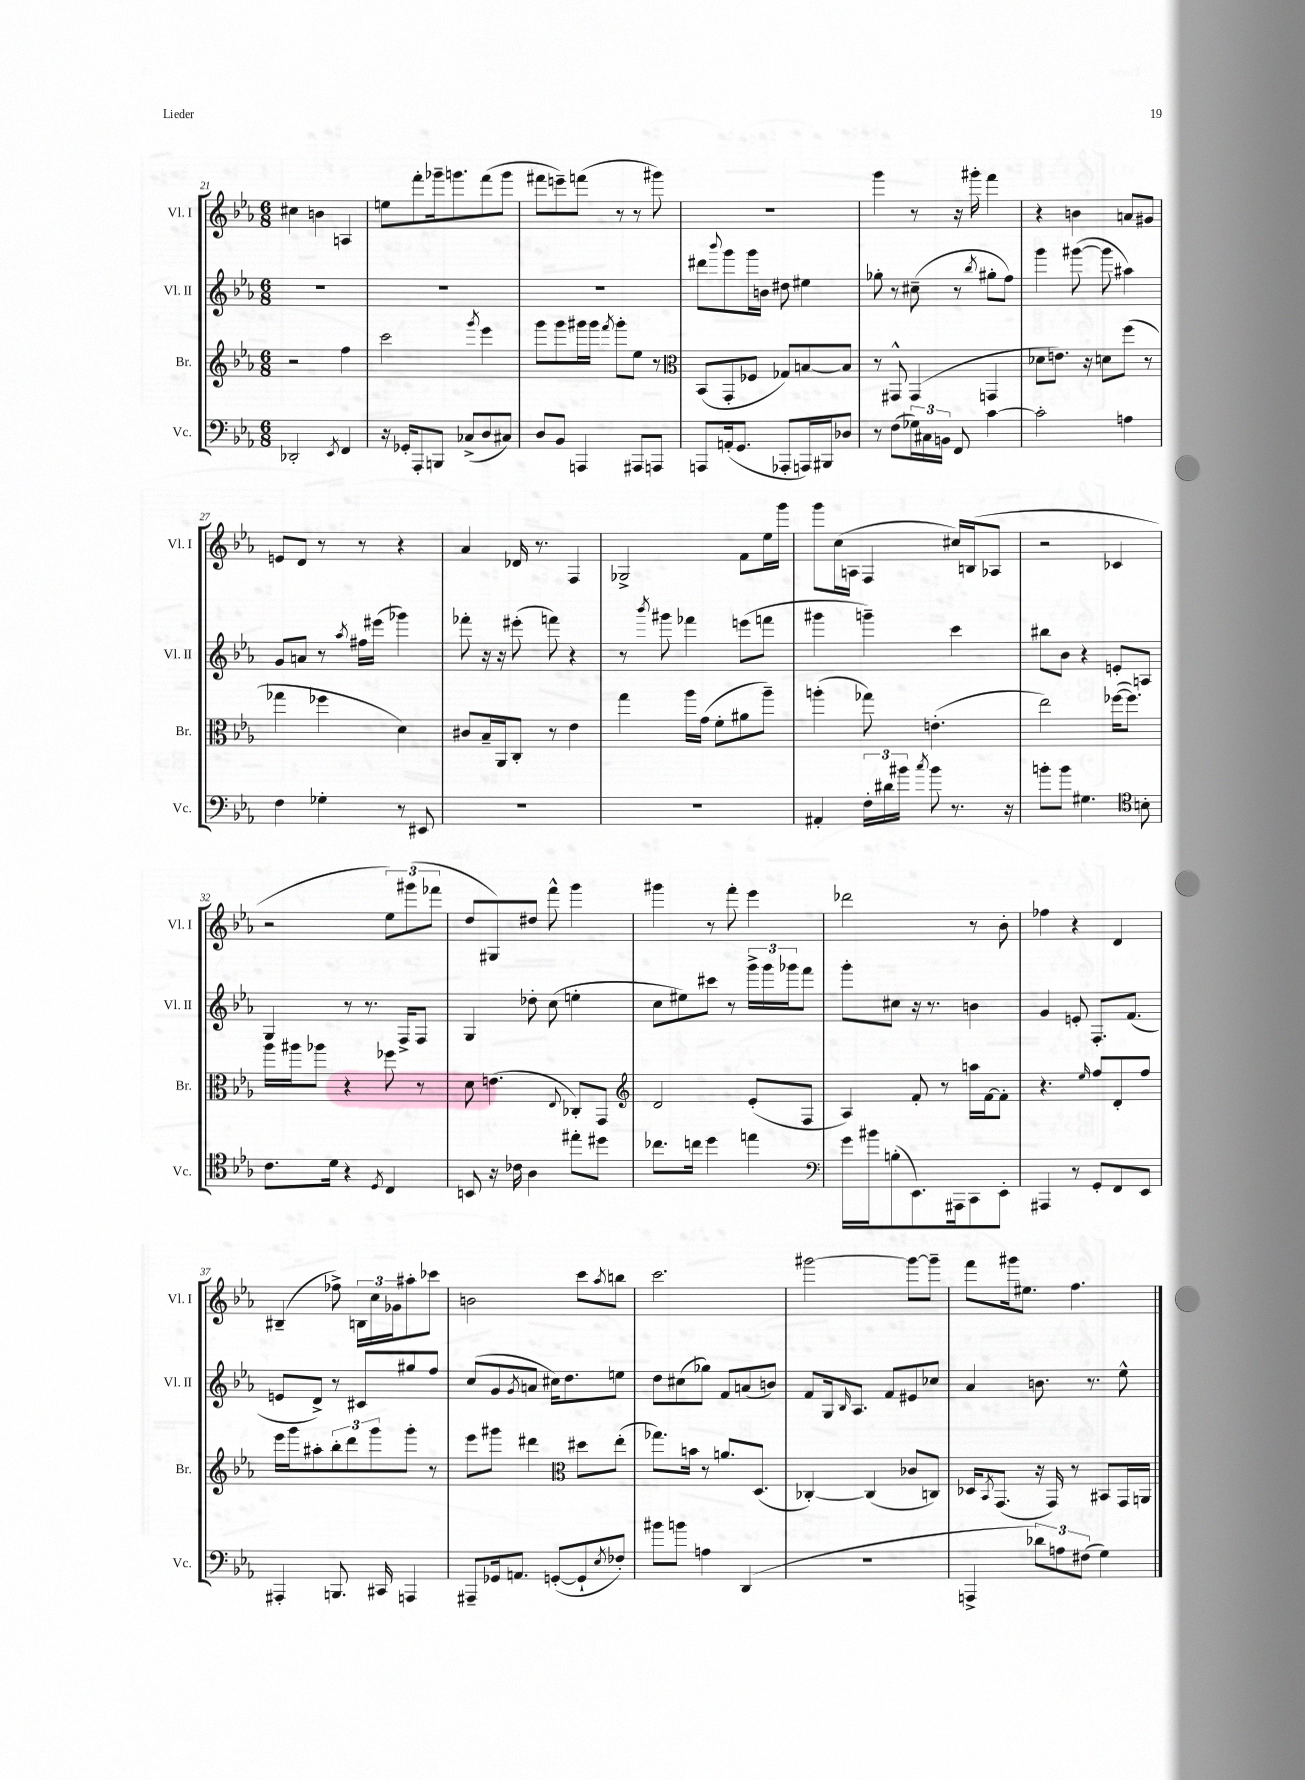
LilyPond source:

<<
\new StaffGroup <<
\new Staff = "s0" \with { instrumentName = "Vl. I" shortInstrumentName = "Vl. I" } {
    \clef treble \key ees \major \numericTimeSignature \time 6/8
    cis''4 b'4 a4 |
    e''8 f'''8-. ges'''16-- g'''8. f'''8( g'''8 |
    fis'''8 e'''8--) f'''8( r8 r8 gis'''8) |
    R2. |
    g'''4 r8 r16 gis'''16-. f'''4 |
    r4 b'4 a'8 gis'8 |
    e'8 d'8 r8 r8 r4 |
    aes'4 des'16 r8. f4 |
    ges2-> f'8 ees''16 g'''16 |
    g'''8 c''16( a16 f4 cis''16) b16( aes8 |
    r2 ces'4 |
    r2 \tuplet 3/2 { ees''8) gis'''8( fes'''8 } |
    d''8 gis8) dis''8 f'''8-^ g'''4 |
    gis'''4 r8 f'''8-. ees'''4 |
    des'''2 r8 bes'8-. |
    fes''4 r4 d'4 |
    bis4--( fes''8->) \tuplet 3/2 { b16 c''16 ges'16 } ais''8-. ces'''8 |
    b'2 c'''8 \acciaccatura { aes''8 } b''8 |
    c'''2. |
    gis'''2~ gis'''8~ gis'''8-- |
    f'''8 gis'''16 eis''8. f''4. \bar "|." |
}
\new Staff = "s1" \with { instrumentName = "Vl. II" shortInstrumentName = "Vl. II" } {
    \clef treble \key ees \major \numericTimeSignature \time 6/8
    R2. |
    R2. |
    R2. |
    dis'''8 \appoggiatura { bes'''8 } g'''8 g'''16 b'16 dis''8 eis''4 |
    ges''8-. r8 cis''8--( r8 \acciaccatura { bes''8 } gis''8-. f''8) |
    g'''4 gis'''8~( gis'''8 ais''4) |
    g'8 a'8 r8 \acciaccatura { aes''8 } fis''16 eis'''16( ges'''4) |
    fes'''8-. r16 r16 eis'''8-.( f'''8) r4 |
    r8 \acciaccatura { bes'''8 } gis'''8 fes'''4 e'''8( f'''8 |
    gis'''4 g'''4--) c'''4 |
    bis''8 bes'8 r4 e'8-. a8 |
    g4 r8 r8. f16-> f8 |
    g4 des''8-. c''8( e''4-. |
    c''8 eis''8) cis'''8 r8 \tuplet 3/2 { g'''16-> g'''16 ges'''16 } f'''8 |
    g'''8-. cis''8 r16 r8. b'4 |
    g'4 e'8-. f8.-. f'8.( |
    e'8 d'8->) r8 cis'8 gis''8 f''8 |
    c''8( g'8 \acciaccatura { g'8 } a'8 cis''16) d''8. e''8 |
    d''8 cis''8( ges''8) f'8 a'8( b'8) |
    f'8 g16 \grace { bes16 } aes8. f'8 eis'8 ces''8 |
    aes'4 b'8. r8. ees''8-^ \bar "|." |
}
\new Staff = "s2" \with { instrumentName = "Br." shortInstrumentName = "Br." } {
    \clef treble \key ees \major \numericTimeSignature \time 6/8
    r2 f''4 |
    c'''2 \acciaccatura { g'''8 } ees'''4 |
    g'''8 g'''8 gis'''16 gis'''16 \acciaccatura { f'''8 } gis'''8-. ees''8 r8 |
    \clef alto bes,8( g,8-. fes8 ges8) b8~ b8 |
    r8 gis,8-^ gis,4( g,4 |
    des'8 e'8.) r16 d'8 f''8( r8 |
    ges''4 fes''4 d'4) |
    cis'8 bes16-- aes,16 c8-. r8 ees'4 |
    g''4 aes''16 g'16( f'8-. ais'8 aes''8--) |
    a''4-.( ges''8) e'4.-.( |
    ees''2) fes''16~( fes''8.) |
    aes''16 ais''16 aes''8 r4 fes''8 r8 |
    d'8 e'4.( \appoggiatura { ees8 } ces8-.) g,8 |
    \clef treble d'2 ees'8-.( f8 |
    aes4) f'8-. r8 a''16 f'16~ f'8-. |
    r4. \grace { ees''16 } f''8 d'8-. f''8 |
    ees'''16 g'''16 ais''8-. \tuplet 3/2 { bes''8-. d'''8 g'''8 } g'''8-. r8 |
    ees'''8 gis'''8 dis'''4 \clef alto dis''8 ees''8-.( |
    ges''8.) b'16 r8 a'8. d8.( |
    ces4~-.) ces4( ces'8 c8) |
    des16 \acciaccatura { bes,8 } g,8.( r16 g,16) r8 bis,8 g,16 a,16 \bar "|." |
}
\new Staff = "s3" \with { instrumentName = "Vc." shortInstrumentName = "Vc." } {
    \clef bass \key ees \major \numericTimeSignature \time 6/8
    des,2-. \acciaccatura { ees,8 } f,4 |
    r16 ges,16-. aes,,8-. b,,8 ces8->( d8 cis8) |
    d8 bes,8 a,,4 ais,,8 a,,8 |
    a,,8 a,16-.( g,8. aes,,8-. a,,16) bis,,16 des8 |
    r8 f8( \tuplet 3/2 { ges16) cis16 b,16 } f,8 c'4~ |
    c'2-. a4 |
    f4 ges4-. r8 eis,8 |
    R2. |
    r2. |
    ais,4-. \tuplet 3/2 { f16-. dis'16 bis'16 } \acciaccatura { c''8 } bis'8 r8. r16 |
    b'8-. b'8 gis4. \clef tenor b8-. |
    c'8. d'16 r4 \acciaccatura { d8 } c4 |
    b,8 r16 ces'16 aes4 eis''8-. dis''8 |
    ces''8. c''16 d''4 e''4 |
    \clef bass g'16 bis'16 b8-.( ees,8.) ais,,16 c,8 ees,8-. |
    ais,,4 r8 g,8-. f,8 ees,8 |
    ais,,4-. b,,8. cis,16 a,,4 |
    ais,,8-- ges,16 a,8. g,8~-.( g,8-! \acciaccatura { ees8 } fes8-.) |
    bis'8 b'8 a4 d,4( |
    R2. |
    a,,4-> \tuplet 3/2 { des'8) a8 fis8( } g4) \bar "|." |
}
>>
>>
\layout { \context { \Score currentBarNumber = #21 } }
